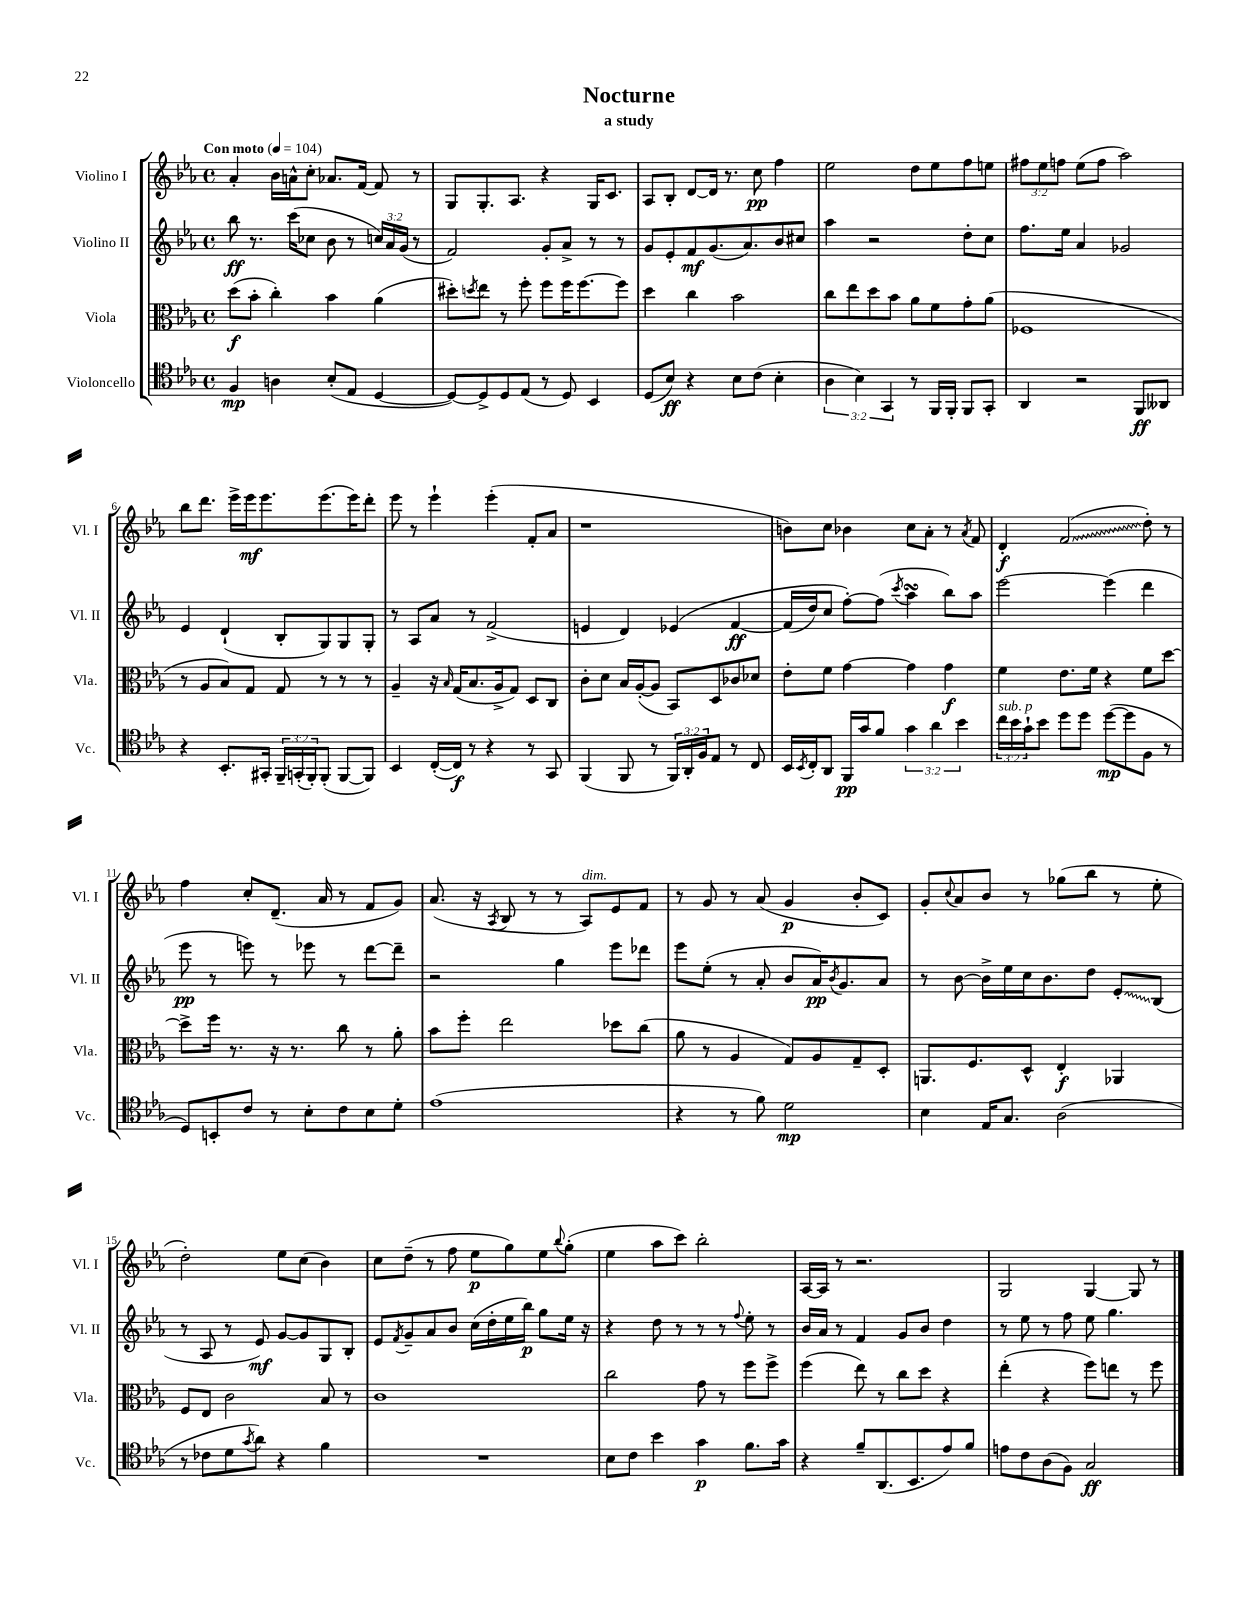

**kern	**kern	**kern	**kern
*staff4	*staff3	*staff2	*staff1
*clefC4	*clefC3	*clefG2	*clefG2
*k[b-e-a-]	*k[b-e-a-]	*k[b-e-a-]	*k[b-e-a-]
*M4/4	*M4/4	*M4/4	*M4/4
*met(c)	*met(c)	*met(c)	*met(c)
*MM104	*MM104	*MM104	*MM104
4F	(8dd	8bb-	4a-'
.	8b-'	8.r	.
4A	4cc')	.	16b-
.	.	(16ccc	16a^^
.	.	8cc-	8cc'
(8B-'	4b-	8b-	8.a-
8E-	.	8r	.
.	.	.	[16f
[4D	(4a-	24cc)	8f]
.	.	24a-	.
.	.	(24g	.
.	.	8r	8r
=	=	=	=
8D_)	8dd#')	2f)	8G
.	8qdd	.	.
8D^]	8ee-	.	8.G'
8D	8r	.	.
.	.	.	8.A-
(8E-	8ff'	.	.
8r	8ff	8g'	4r
8D)	16ff	8a-^	.
.	[8.ff	.	.
4BB-	.	8r	16G
.	.	.	8.c
.	8ff]	8r	.
=	=	=	=
(8D	4dd	8g	8A-
8B-)	.	8e-'	8B-'
4r	4cc	8f	[8d
.	.	(8.g	16d]
.	.	.	8.r
8B-	2b-	.	.
.	.	8.a-)	.
(8c	.	.	8cc
4B-'	.	8b-	4ff
.	.	8cc#	.
=	=	=	=
6A-	8cc	4aa-	2ee-
.	8ee-	.	.
6B-)	.	.	.
.	8dd	2r	.
6GG	.	.	.
.	8b-	.	.
8r	8a-	.	8dd
16FF	8f	.	8ee-
16FF'	.	.	.
8FF	8g'	8dd'	8ff
8GG'	(8a-	8cc	8ee
=	=	=	=
4AA-	1F-	8.ff	12ff#
.	.	.	12ee-
.	.	.	12ff
.	.	16ee-	.
2r	.	4a-	(8ee-
.	.	.	8ff
.	.	2g-	2aa-)
8FF	.	.	.
8AA--	.	.	.
=	=	=	=
4r	8r	4e-	8bb-
.	8A-	.	8.ddd
8.BB-'	8B-)	(4d`	.
.	.	.	16eee-^
.	8G	.	16eee-
16GG#'	.	.	8.eee-
24FF~	8G	8B-'	.
(24GG'	.	.	.
24FF')	.	.	.
(8FF'	8r	8G)	(8.eee-
[8FF	8r	8G	.
.	.	.	16eee-)
8FF])	8r	8G'	8ddd'
=	=	=	=
4BB-	4A-~	8r	8eee-
.	.	8A-	8r
([16C'	16r	8a-	4eee-`
.	16qqB-	.	.
16C])	(16G	.	.
8r	8.B-	8r	.
4r	.	(2f^	(4eee-'
.	16A-^	.	.
.	8G)	.	.
8r	8D	.	8f'
8GG	8C	.	8a-
=	=	=	=
(4FF	8c'	4e	1r
.	8d	.	.
8FF	16B-	4d)	.
.	([16A-'	.	.
8r	8A-]	.	.
24FF)	8BB-)	&(4e-	.
24AA-'	.	.	.
24F	.	.	.
8E-	8D	.	.
8r	8c-	[4f	.
8C	8d-	.	.
=	=	=	=
16BB-	8e-'	(16f]	8b)
8qBB-	.	.	.
16C'	.	16dd)	.
8AA-	8f	8cc	8cc
16FF	[4g	[8ff'&)	4b-
16g	.	.	.
8f	.	(8ff]	.
.	.	8qccc	.
6g	4g]	4aa-	8cc
.	.	.	8a-'
6a-	.	.	.
.	4g	8bb-)	8r
6b-	.	.	.
.	.	.	8qa-
.	.	8aa-	8f
=	=	=	=
24cc	4f	[2eee-	4d'
24b-	.	.	.
24g`	.	.	.
8b-	.	.	.
8dd	8.e-	.	(2f
8dd	.	.	.
.	16f	.	.
([8dd	4r	(4eee-]	.
8dd]	.	.	.
8F	8f	4ddd	8dd')
8r	[8dd	.	8r
=	=	=	=
8D)	8dd^]	8eee-	4ff
8BB'	16ff	8r	.
.	8.r	.	.
8c	.	8eee)	8cc'
8r	16r	8r	(8.d~
.	8.r	.	.
8B-'	.	8eee-	.
.	.	.	16a-
8c	8cc	8r	8r
8B-	8r	[8ddd	8f
8d'	8a-'	8ddd~]	8g)
=	=	=	=
(1e-	8b-	2r	(8.a-
.	8ff'	.	.
.	.	.	16r
.	.	.	8qA-
.	2ee-	.	8B-
.	.	.	8r
.	.	4gg	8r
.	.	.	8A-)
.	8dd-	8eee-	8e-
.	(8cc	8ddd-	8f
=	=	=	=
4r	8a-	8eee-	8r
.	8r	(8ee-'	8g
8r	4A-	8r	8r
8f)	.	8a-'	(8a-
2d	8G)	8b-	4g
.	8A-	16a-)	.
.	.	8qb-	.
.	.	8.g	.
.	8G~	.	8b-'
.	8D'	8a-	8c)
=	=	=	=
4B-	8.AA	8r	8g'
.	.	.	8qqcc
.	.	[8b-	8a-
.	8.F	.	.
16E-	.	16b-^]	8b-
8.G	.	16ee-	.
.	8D^^	16cc	8r
.	.	8.b-	.
(2A-	4E-'	.	(8gg-
.	.	8dd	8bb-
.	4AA-	8e-'	8r
.	.	(8B-	8ee-'
=	=	=	=
8r	8F	8r	2dd')
8c-	8E-	8A-	.
8d	2c	8r	.
8qg	.	.	.
8a-)	.	8e-)	.
4r	.	[8g	8ee-
.	.	8g]	(8cc
4f	8B-	8G	4b-)
.	8r	8B-'	.
=	=	=	=
1r	1c	8e-	8cc
.	.	8qf	.
.	.	8g~	(8dd~
.	.	8a-	8r
.	.	8b-	8ff
.	.	(16cc	8ee-
.	.	16dd'	.
.	.	16ee-	8gg)
.	.	16bb-)	.
.	.	8gg	8ee-
.	.	.	8qqbb-
.	.	16ee-	(8gg'
.	.	16r	.
=	=	=	=
8B-	2cc	4r	4ee-
8c	.	.	.
4b-	.	8dd	8aa-
.	.	8r	8ccc)
4g	8g	8r	2bb-'
.	8r	8r	.
.	.	8qqff	.
8.f	8ff	8ee-'	.
.	8ff^	8r	.
16g	.	.	.
=	=	=	=
4r	(4ff	16b-	[16A-
.	.	16a-	16A-]
.	.	8r	8r
8f~	8ee-)	4f	2.r
(8.AA-	8r	.	.
.	8cc	8g	.
8.BB-	.	.	.
.	8dd	8b-	.
8e-)	4r	4dd	.
8f	.	.	.
=	=	=	=
8e	(4ee-'	8r	2G
8c	.	8ee-	.
(8A-	4r	8r	.
8F)	.	8ff	.
2G	8ff)	8ee-	[4G
.	8ee	4.gg	.
.	8r	.	8G]
.	8ff	.	8r
==	==	==	==
*-	*-	*-	*-
